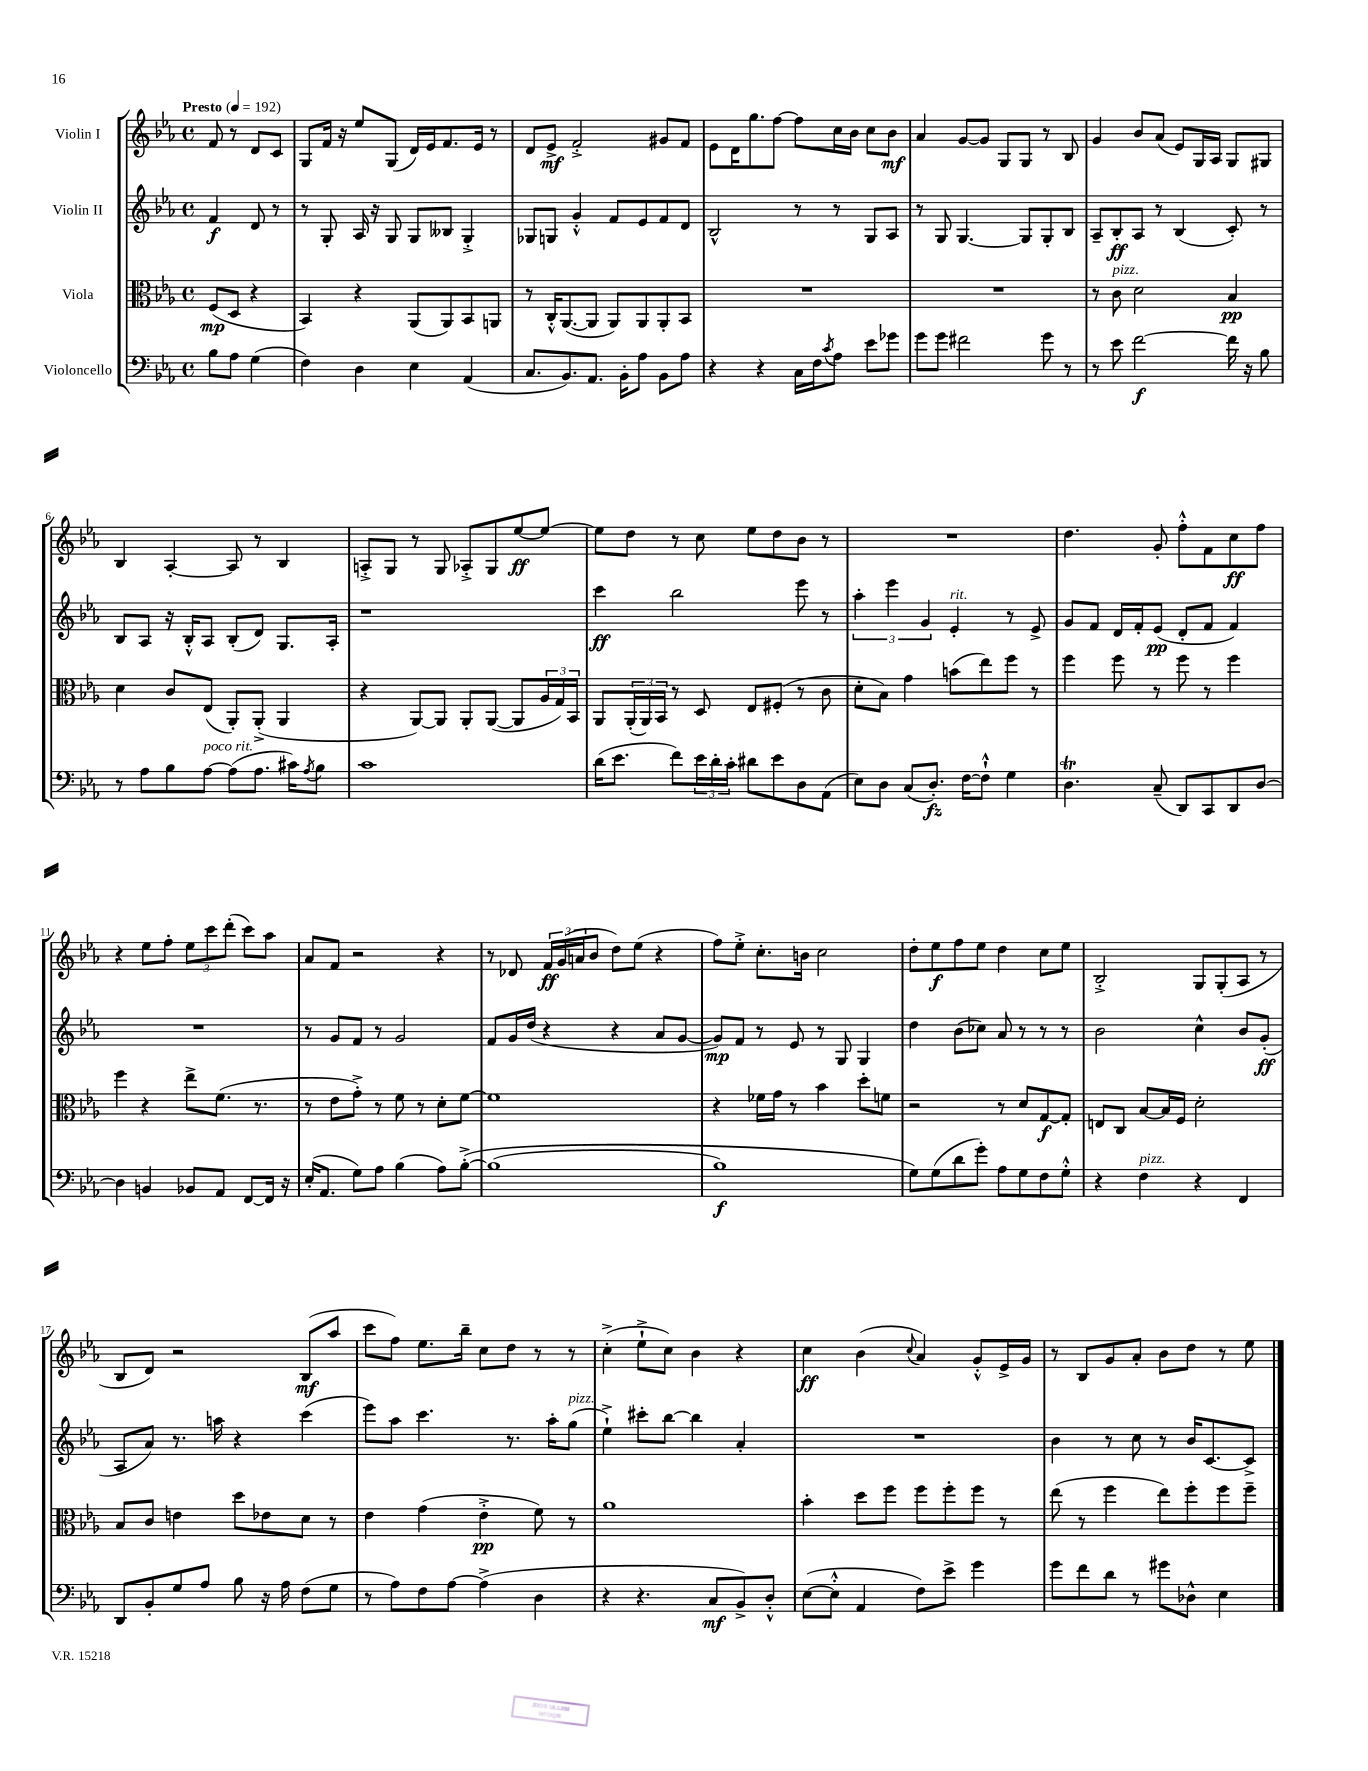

**kern	**kern	**kern	**kern
*staff4	*staff3	*staff2	*staff1
*clefF4	*clefC3	*clefG2	*clefG2
*k[b-e-a-]	*k[b-e-a-]	*k[b-e-a-]	*k[b-e-a-]
*M4/4	*M4/4	*M4/4	*M4/4
*met(c)	*met(c)	*met(c)	*met(c)
*MM192	*MM192	*MM192	*MM192
8B-	(8F	4f	8f
8A-	8D	.	8r
(4G	4r	8d	8d
.	.	8r	8c
=	=	=	=
4F)	4BB-)	8r	8G
.	.	8G'	16f
.	.	.	16r
4D	4r	16A-	8ee-
.	.	16r	.
.	.	8G	(8G
4E-	(8AA-	8G	16d)
.	.	.	16e-
.	8AA-)	8B--	8.f
(4AA-	8BB-	4G'^	.
.	.	.	16e-
.	8AA	.	8r
=	=	=	=
8.C	8r	8G-	8d
.	16C'^^	8G	8e-^
8.BB-)	([8.AA-	.	.
.	.	4g'^^	2f'^
8.AA-	8AA-]	.	.
.	8AA-)	8f	.
16BB-'	.	.	.
8A-	8AA-	8e-	.
8BB-	8AA-'	8f	8g#
8A-	8BB-	8d	8f
=	=	=	=
4r	1r	2B-^^	8e-
.	.	.	16d
.	.	.	8.gg
4r	.	.	.
.	.	.	[8ff
16C	.	8r	8ff]
16F	.	.	.
8qc	.	.	.
8A-	.	8r	16cc
.	.	.	16b-
8e-	.	8G	8cc
8g-	.	8A-	8b-
=	=	=	=
8g	1r	8r	4a-
8g	.	8G	.
2f#	.	[4.G	[8g
.	.	.	8g]
.	.	.	8G
.	.	8G]	8G
8g	.	8G'	8r
8r	.	8B-	8B-
=	=	=	=
8r	8r	8A-~	4g
8e-	8c	8B-'	.
[2f	2d	8A-	8b-
.	.	8r	(8a-
.	.	(4B-	8e-)
.	.	.	16G
.	.	.	16A-
16f]	4B-	8c')	8G
16r	.	.	.
8B-	.	8r	8G#
=	=	=	=
8r	4d	8B-	4B-
8A-	.	8A-	.
8B-	8c	16r	[4A-'
.	.	16B-'^^	.
[8A-	(8E-	8A-	.
(8A-]	8AA-')	(8B-'	8A-]
8.A-	(8AA-'^	8d)	8r
.	4AA-	8.G	4B-
16c#)	.	.	.
8qA-	.	.	.
8B-	.	.	.
.	.	16A-'	.
=	=	=	=
1c	4r	1r	8A'^
.	.	.	8G
.	[8AA-)	.	8r
.	8AA-]	.	8G
.	8AA-'	.	8A-'^
.	([8AA-	.	8G
.	8AA-]	.	[8ee-
.	24A-	.	8ee-_
.	24G)	.	.
.	24BB-	.	.
=	=	=	=
(16d	8AA-	4ccc	8ee-]
8.e-	.	.	.
.	(24AA-'	.	8dd
.	24AA-)	.	.
.	24BB-	.	.
8f)	8r	2bb-	8r
24e-	8D	.	8cc
24d'	.	.	.
24c'	.	.	.
8d#	8E-	.	8ee-
8e-	(8F#'	.	8dd
8D	8r	8eee-	8b-
(8AA-	8c	8r	8r
=	=	=	=
8E-)	8d'	6aa-'	1r
8D	8B-)	.	.
.	.	6eee-	.
(8C	4g	.	.
.	.	6g	.
8.D')	.	.	.
.	(8b	4e-'	.
[16F	.	.	.
8F`^^]	8ee-)	.	.
4G	8ff	8r	.
.	8r	8e-^	.
=	=	=	=
4.D	4ff	8g	4.dd
.	.	8f	.
.	8ff	16d	.
.	.	16f'	.
(8C~	8r	(8e-	8g'
8DD)	8ff	8d'	8ff'^^
8CC	8r	8f	8f
8DD	4ff	4f)	8cc
[8D	.	.	8ff
=	=	=	=
4D]	4ff	1r	4r
4BB	4r	.	8ee-
.	.	.	8ff'
8BB-	8ee-^	.	12ee-
.	.	.	12ccc
8AA-	(8.f	.	.
.	.	.	(12ddd'
[8FF	.	.	8ccc)
.	8.r	.	.
16FF]	.	.	8aa-
16r	.	.	.
=	=	=	=
(16E-'	8r	8r	8a-
8.AA-	.	.	.
.	8e-	8g	8f
8G)	8g'^)	8f	2r
8A-	8r	8r	.
(4B-	8f	2g	.
.	8r	.	.
8A-)	8d'	.	4r
&([8B-'^	[8f	.	.
=	=	=	=
(1B-]	1f]	8f	8r
.	.	16g	8d-
.	.	(16dd	.
.	.	4r	24f
.	.	.	(24g
.	.	.	24a
.	.	.	8b-
.	.	4r	8dd)
.	.	.	(8ee-
.	.	8a-	4r
.	.	[8g	.
=	=	=	=
1B-)	4r	8g])	8ff)
.	.	8f	8ee-'^
.	16f-	8r	8.cc'
.	16g	.	.
.	8r	8e-	.
.	.	.	16b
.	4b-	8r	2cc
.	.	8G	.
.	8dd'	4G	.
.	8f	.	.
=	=	=	=
8G&)	2r	4dd	8dd'
(8G	.	.	8ee-
8d	.	(8b-	8ff
8g')	.	8cc-)	8ee-
8A-	8r	8a-	4dd
8G	8d	8r	.
8F	[8G	8r	8cc
8G'^^	8G']	8r	8ee-
=	=	=	=
4r	8E	2b-	2B-'^
.	8C	.	.
4F	[8B-	.	.
.	16B-]	.	.
.	16F	.	.
4r	2d'	4cc^^	8G
.	.	.	(8G'
4FF	.	8b-	8A-
.	.	(8g'	8r
=	=	=	=
8DD	8B-	8A-	8B-
8BB-'	8c	8a-)	8d)
8G	4e	8.r	2r
8A-	.	.	.
.	.	16aa	.
8B-	8dd	4r	.
16r	8e-	.	.
16A-	.	.	.
(8F	8d	(4ccc	(8B-
8G	8r	.	8aa-
=	=	=	=
8r	4e-	8eee-)	8ccc
8A-)	.	8aa-	8ff)
8F	(4g	4.ccc	8.ee-
[8A-	.	.	.
.	.	.	16bb-~
(4A-^]	4e-'^	.	8cc
.	.	8.r	8dd
4D	8f)	.	8r
.	.	16aa-'	.
.	8r	(8gg	8r
=	=	=	=
4r	1a-	4ee-`^)	(4cc'^
4.r	.	8ccc#'	8ee-`^
.	.	[8bb-	8cc)
.	.	4bb-]	4b-
8C	.	.	.
8BB-^)	.	4a-'	4r
8D'^^	.	.	.
=	=	=	=
([8E-	4b-'	1r	4cc
8E-'^^]	.	.	.
4AA-	8dd	.	(4b-
.	8ff	.	.
.	.	.	8qqcc
8F)	8ff	.	4a-)
8e-^	8ff'	.	.
4g	8ff	.	8g'^^
.	8r	.	16e-^
.	.	.	16g
=	=	=	=
8g	(8ee-	4b-	8r
8f	8r	.	8B-
8d	4ff	8r	8g
8r	.	8cc	8a-'
8g#	8ee-)	8r	8b-
8D-^^	8ff'	16b-	8dd
.	.	[8.c	.
4E-	8ff	.	8r
.	8ff~	8c^]	8ee-
==	==	==	==
*-	*-	*-	*-
